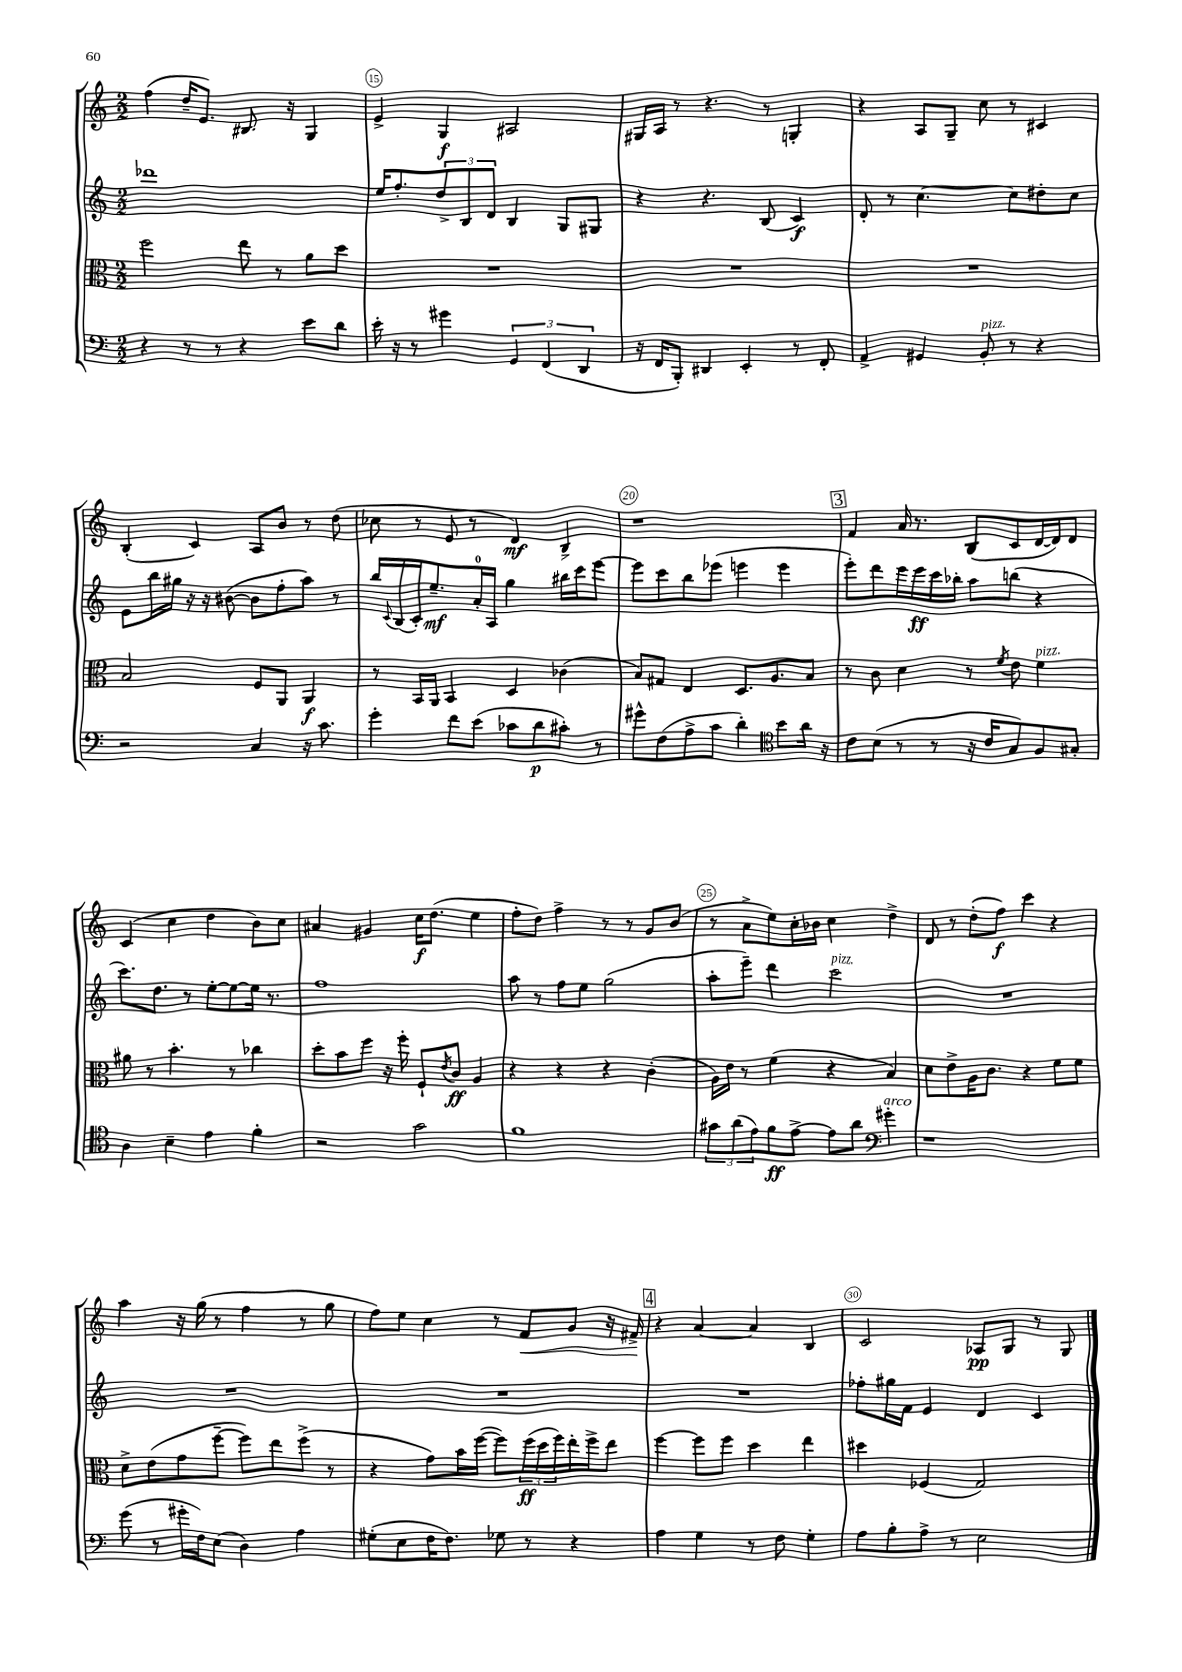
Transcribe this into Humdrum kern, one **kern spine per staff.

**kern	**dynam	**kern	**dynam	**kern	**dynam	**kern	**dynam
*part4	*part4	*part3	*part3	*part2	*part2	*part1	*part1
*staff4	*staff4	*staff3	*staff3	*staff2	*staff2	*staff1	*staff1
*clefF4	*	*clefC3	*	*clefG2	*	*clefG2	*
*k[]	*	*k[]	*	*k[]	*	*k[]	*
*M2/2	*	*M2/2	*	*M2/2	*	*M2/2	*
=14	=14	=14	=14	=14	=14	=14	=14
4r	.	2ff\	.	1ddd-X	.	(4ff\	.
8r	.	.	.	.	.	16dd~/KL	.
.	.	.	.	.	.	8.e/J)	.
8r	.	.	.	.	.	.	.
4r	.	8ee\	.	.	.	8.B#X/	.
.	.	8r	.	.	.	.	.
.	.	.	.	.	.	16r	.
8e\L	.	8a\L	.	.	.	4G/	.
8d\J	.	8dd\J	.	.	.	.	.
=15	=15	=15	=15	=15	=15	=15	=15
16e'\	.	1r	.	16ee/KL	.	4e^/	.
16r	.	.	.	8.ff'/	.	.	.
8r	.	.	.	.	.	.	.
4g#X\	.	.	.	12dd^/	.	4G/	f
.	.	.	.	12B/	.	.	.
.	.	.	.	12d/J	.	.	.
6GG/	.	.	.	4B/	.	2A#X/	.
(6FF/	.	.	.	.	.	.	.
.	.	.	.	8G/L	.	.	.
6DD/	.	.	.	.	.	.	.
.	.	.	.	8G#X/J	.	.	.
=16	=16	=16	=16	=16	=16	=16	=16
16r	.	1r	.	4r	.	16G#X/LL	.
16FF/KL	.	.	.	.	.	16A/JJ	.
8BBB'/J)	.	.	.	.	.	8r	.
4DD#X/	.	.	.	4.r	.	4.r	.
4EE'/	.	.	.	.	.	.	.
.	.	.	.	(8B/	.	8r	.
8r	.	.	.	4c/)	f	4Gn'/	.
8FF'/	.	.	.	.	.	.	.
=17	=17	=17	=17	=17	=17	=17	=17
4AA^/	.	1r	.	8d'/	.	4r	.
.	.	.	.	8r	.	.	.
4GG#X/	.	.	.	[4.cc\	.	8A/L	.
.	.	.	.	.	.	8G~/J	.
!LO:TX:a:i:t=pizz.	!	!	!	!	!	!	!
8BB'/	.	.	.	.	.	8cc\	.
8r	.	.	.	8cc\L]	.	8r	.
4r	.	.	.	8dd#X'\	.	4c#X/	.
.	.	.	.	8cc\J	.	.	.
!!LO:LB:g=z
=18	=18	=18	=18	=18	=18	=18	=18
2r	.	2B/	.	8e\L	.	(4B'/	.
.	.	.	.	16bb\L	.	.	.
.	.	.	.	16gg#X\JJ	.	.	.
.	.	.	.	16r	.	4c/)	.
.	.	.	.	16r	.	.	.
.	.	.	.	([8b#X\	.	.	.
4C/	.	8F/L	.	8b#\L]	.	8A/L	.
.	.	8AA/J	.	8ff'\	.	8b/J	.
16r	.	4AA/	f	8aa\J)	.	8r	.
8.c\	.	.	.	.	.	.	.
.	.	.	.	8r	.	(8dd\	.
=19	=19	=19	=19	=19	=19	=19	=19
4g'\	.	8r	.	16bb/LL	.	8cc-X\	.
.	.	.	.	8qqc/	.	.	.
.	.	.	.	(16B/	.	.	.
.	.	16BB/LL	.	16c'/J)	.	8r	.
.	.	16AA/JJ	.	8.ee~/	mf	.	.
8f\L	.	4BB/	.	.	.	8e/	.
(8e\J	.	.	.	16a'/L	.	8r	.
.	.	.	.	16A/JJ	.	.	.
8c-X\L	.	4D/	.	4gg\	.	4d/)	mf
8d\	p	.	.	.	.	.	.
8c#X'\J)	.	(4c-X\	.	16bb#X\LL	.	4B^/	.
.	.	.	.	16ccc\J	.	.	.
8r	.	.	.	[8eee\J	.	.	.
=20	=20	=20	=20	=20	=20	=20	=20
8g#X^^\L	.	8B/L)	.	8eee\L]	.	1r	.
(8F\	.	8G#X/J	.	8ccc\	.	.	.
8A^\	.	4E/	.	8bb\	.	.	.
8c\J	.	.	.	(8eee-X\J	.	.	.
4d'\)	.	8.D/L	.	4eeen\	.	.	.
.	.	8.A/	.	.	.	.	.
*clefC4	*	*	*	*	*	*	*
8b\L	.	.	.	4eee\	.	.	.
16a\Jk	.	8B/J	.	.	.	.	.
16r	.	.	.	.	.	.	.
!!LO:REH:place=s1:t=3
=21	=21	=21	=21	=21	=21	=21	=21
8c\L	.	8r	.	8eee'\L)	.	4f/	.
(8B\J	.	8c\	.	8ddd\	.	.	.
8r	.	4d\	.	16eee\L	.	16a/	.
.	.	.	.	16eee\	ff	8.r	.
8r	.	.	.	16ccc\	.	.	.
.	.	.	.	16bb-X'\JJ	.	.	.
16r	.	8r	.	8aa\L	.	(8B/L	.
16c/KL	.	.	.	.	.	.	.
.	.	8qf/	.	.	.	.	.
8G/)	.	8e\	.	(8bbn\J	.	8c/	.
!	!	!LO:TX:a:i:t=pizz.	!	!	!	!	!
8F/	.	4f\	.	4r	.	[16d/L	.
.	.	.	.	.	.	16d/J])	.
8G#X'/J	.	.	.	.	.	8d/J	.
!!LO:LB:g=z
=22	=22	=22	=22	=22	=22	=22	=22
4A\	.	8a#X\	.	8.ccc\L)	.	(4c/	.
.	.	8r	.	.	.	.	.
.	.	.	.	8.dd\J	.	.	.
4B~\	.	4.b'\	.	.	.	4cc\	.
.	.	.	.	8r	.	.	.
4e\	.	.	.	[8ee'\L	.	4dd\	.
.	.	8r	.	8ee\_	.	.	.
4f'\	.	4cc-X\	.	16ee\Jk]	.	8b\L)	.
.	.	.	.	8.r	.	.	.
.	.	.	.	.	.	8cc\J	.
=23	=23	=23	=23	=23	=23	=23	=23
2r	.	8dd'\L	.	1ff	.	4a#X/	.
.	.	8b\	.	.	.	.	.
.	.	8ff\J	.	.	.	4g#X/	.
.	.	16r	.	.	.	.	.
.	.	16ff'\	.	.	.	.	.
2g\	.	8F`/L	.	.	.	16cc\KL	f
.	.	.	.	.	.	(8.dd\J	.
.	.	8qe/	.	.	.	.	.
.	.	8c/J	ff	.	.	.	.
.	.	4A/	.	.	.	4ee\	.
=24	=24	=24	=24	=24	=24	=24	=24
1f	.	4r	.	8aa\	.	8ff'\L	.
.	.	.	.	8r	.	8dd\J)	.
.	.	4r	.	8ff\L	.	4ff^\	.
.	.	.	.	8ee\J	.	.	.
.	.	4r	.	(2gg\	.	8r	.
.	.	.	.	.	.	8r	.
.	.	(4c'\	.	.	.	8g/L	.
.	.	.	.	.	.	(8b/J	.
=25	=25	=25	=25	=25	=25	=25	=25
12g#X\L	.	16A\LL)	.	8aa'\L	.	8r	.
.	.	16e\JJ	.	.	.	.	.
(12a\	.	.	.	.	.	.	.
.	.	8r	.	8eee~\J)	.	8a^\L	.
12e\)	.	.	.	.	.	.	.
8f\	ff	(4f\	.	4ddd\	.	8ee\)	.
[8e^\J	.	.	.	.	.	16cc'\L	.
.	.	.	.	.	.	16b-X\JJ	.
!	!	!	!	!LO:TX:a:i:t=pizz.	!	!	!
8e\L]	.	4r	.	2ccc\	.	4cc\	.
8a\J	.	.	.	.	.	.	.
*clefF4	*	*	*	*	*	*	*
!LO:TX:a:i:t=arco	!	!	!	!	!	!	!
4g#X'\	.	4B/)	.	.	.	4dd^\	.
=26	=26	=26	=26	=26	=26	=26	=26
1r	.	8d\L	.	1r	.	8d/	.
.	.	8e^\	.	.	.	8r	.
.	.	16A\K	.	.	.	(8dd'\L	.
.	.	8.c\J	.	.	.	.	.
.	.	.	.	.	.	8ff\J)	f
.	.	4r	.	.	.	4ccc\	.
.	.	8f\L	.	.	.	4r	.
.	.	8f\J	.	.	.	.	.
!!LO:LB:g=z
=27	=27	=27	=27	=27	=27	=27	=27
(8g\	.	8d^\L	.	1r	.	4aa\	.
8r	.	(8e\	.	.	.	.	.
16g#X'\LL	.	8g\	.	.	.	16r	.
16F\J)	.	.	.	.	.	(16gg\	.
(8E\J	.	[8ff~\J	.	.	.	8r	.
4D\)	.	8ff\L])	.	.	.	4ff\	.
.	.	8ee\	.	.	.	.	.
4A\	.	(8ff^\J	.	.	.	8r	.
.	.	8r	.	.	.	8gg\	.
=28	=28	=28	=28	=28	=28	=28	=28
(8G#X'\L	.	4r	.	1r	.	8ff\L)	.
8E\	.	.	.	.	.	8ee\J	.
16F\K	.	8g\L)	.	.	.	4cc\	.
8.F\J)	.	.	.	.	.	.	.
.	.	16b\L	.	.	.	.	.
.	.	([16ff\JJ	.	.	.	.	.
8G-X\	.	8ff\L])	.	.	.	8r	.
!	!	!	!	!	!	!	!LO:HP:b
8r	.	(24ff\L	ff	.	.	8f/L	<
.	.	24dd\	.	.	.	.	.
.	.	24ff\)	.	.	.	.	.
4r	.	16ee'\	.	.	.	8g/J	.
.	.	16ff^\J	.	.	.	.	.
.	.	8ee\J	.	.	.	16r	.
.	.	.	.	.	.	16f#X^/	.
.	.	.	.	.	.	.	[
!!LO:REH:place=s1:t=4
=29	=29	=29	=29	=29	=29	=29	=29
4A\	.	[4ff\	.	1r	.	4r	.
4G\	.	8ff\L]	.	.	.	[4a/	.
.	.	8ff\J	.	.	.	.	.
8r	.	4dd\	.	.	.	4a/]	.
8F\	.	.	.	.	.	.	.
4G'\	.	4ee\	.	.	.	4B/	.
=30	=30	=30	=30	=30	=30	=30	=30
8A\L	.	4dd#X\	.	8ff-X'\L	.	2c/	.
8B'\	.	.	.	16gg#X\L	.	.	.
.	.	.	.	16f\JJ	.	.	.
8A^\J	.	(4F-X/	.	4e/	.	.	.
8r	.	.	.	.	.	.	.
2E\	.	2G/)	.	4d/	.	8A-X/L	pp
.	.	.	.	.	.	8G/J	.
.	.	.	.	4c/	.	8r	.
.	.	.	.	.	.	8G/	.
==	==	==	==	==	==	==	==
*-	*-	*-	*-	*-	*-	*-	*-
